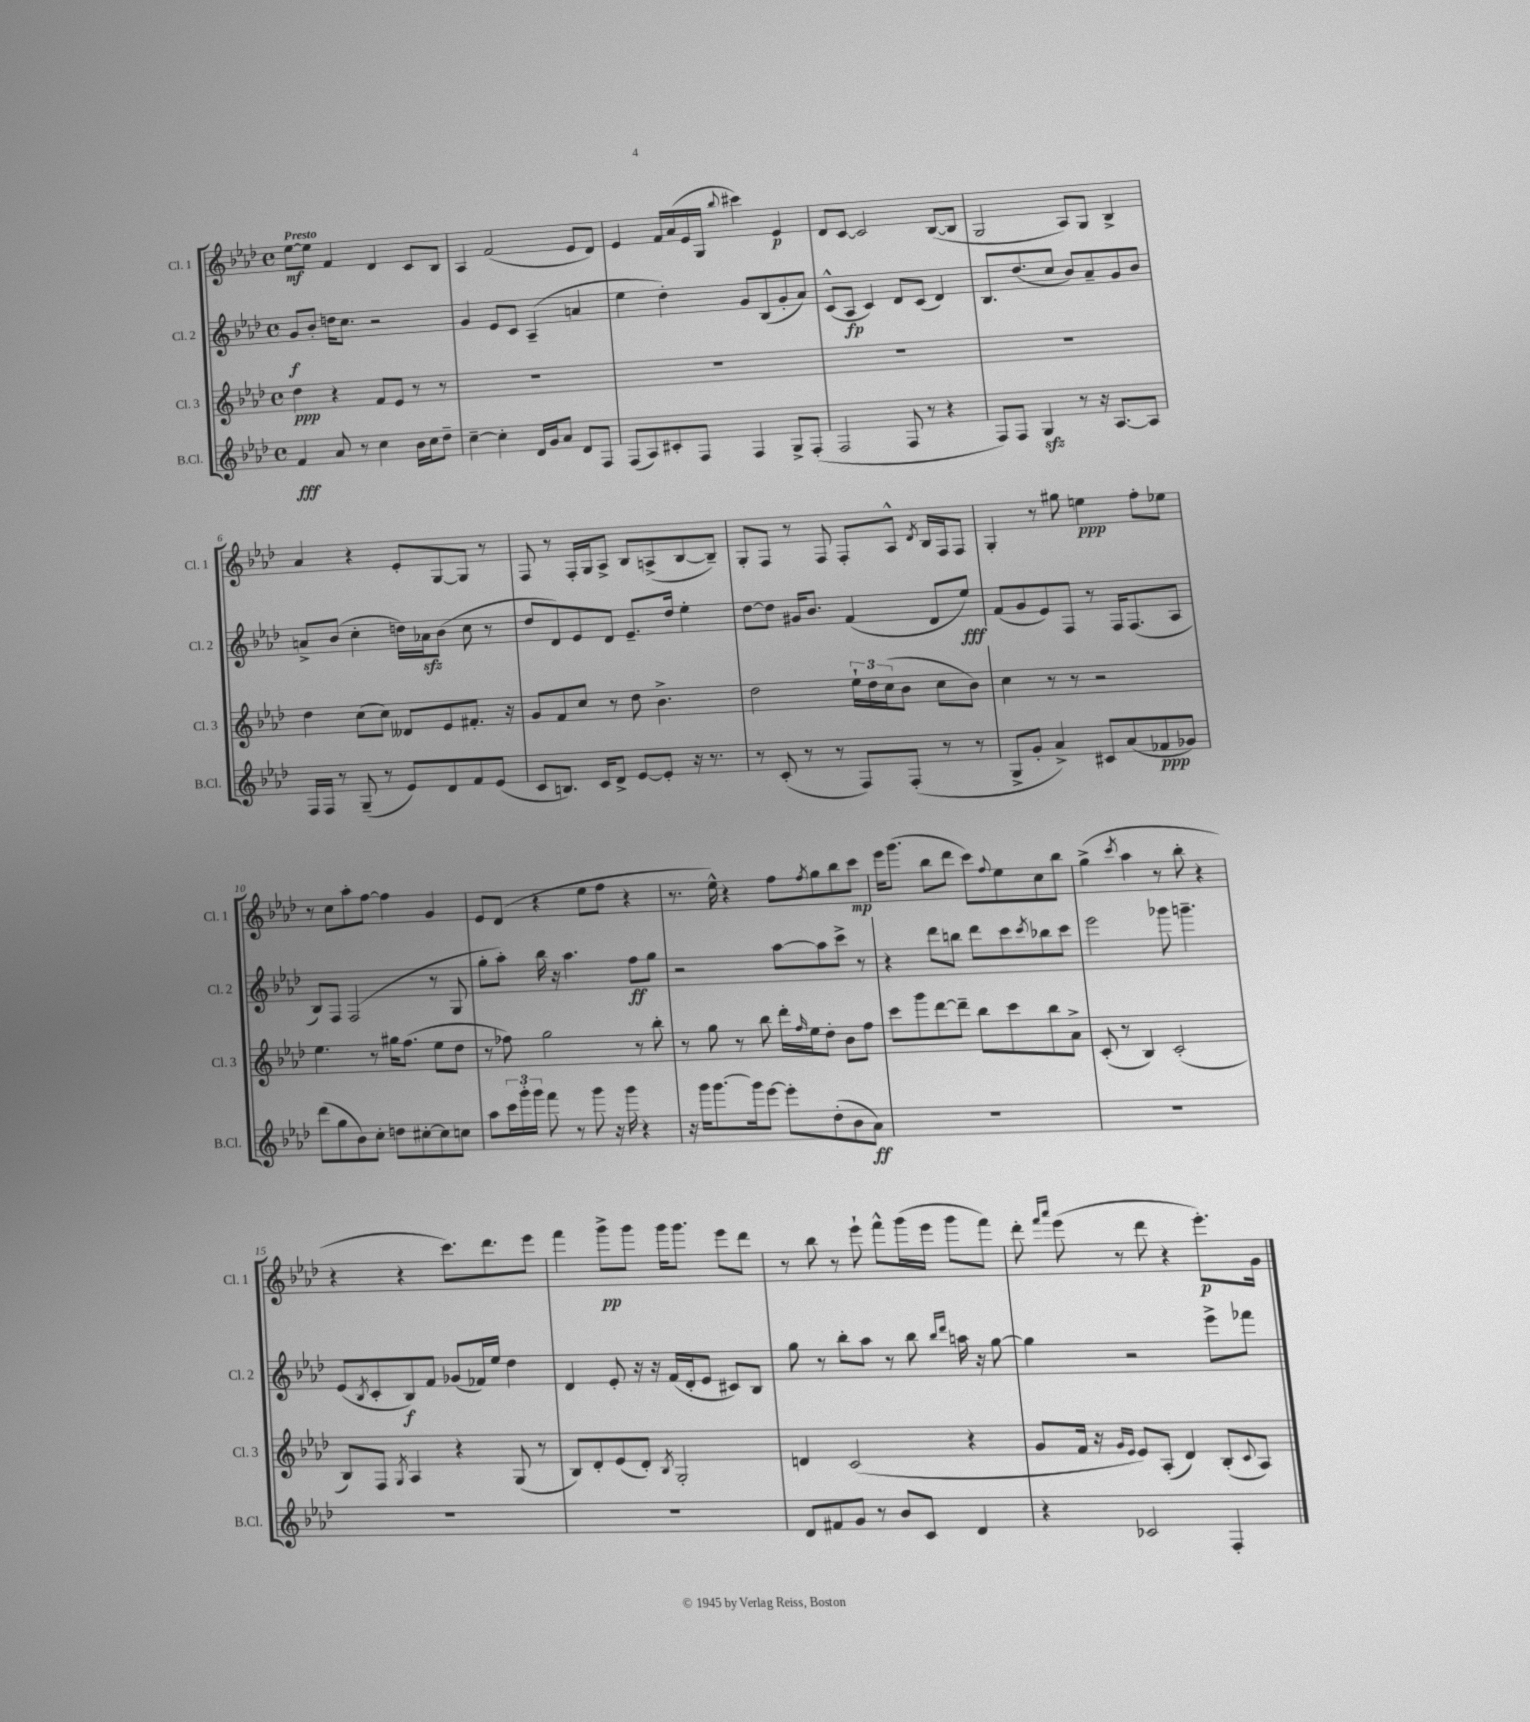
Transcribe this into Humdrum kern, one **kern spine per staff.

**kern	**kern	**kern	**kern
*staff4	*staff3	*staff2	*staff1
*clefG2	*clefG2	*clefG2	*clefG2
*k[b-e-a-d-]	*k[b-e-a-d-]	*k[b-e-a-d-]	*k[b-e-a-d-]
*M4/4	*M4/4	*M4/4	*M4/4
*met(c)	*met(c)	*met(c)	*met(c)
4f	4dd-	8g	[8ee-
.	.	8b-'	8ee-]
8a-	4r	16dd	4f
.	.	8.cc	.
8r	.	.	.
4cc	8f	2r	4d-
.	8e-	.	.
16b-	8r	.	8c
16cc	.	.	.
8dd-~	8r	.	8B-
=	=	=	=
[4cc~	1r	4g	4A-
4cc']	.	8e-	(2f
.	.	8c	.
16d-	.	(4A-~	.
16g	.	.	.
8a-	.	.	.
8d-	.	4a	8e-
8F	.	.	8d-)
=	=	=	=
(8F	1r	4ee-	4e-
8A-)	.	.	.
8c#'	.	4dd-')	16f
.	.	.	(16a-
8F	.	.	16e-
.	.	.	16G
.	.	.	8qqbb-
4F	.	8g	4ccc#)
.	.	(8B-	.
8G^	.	8g'	4e-
(8F'	.	8a-)	.
=	=	=	=
2F	1r	(8c^^	8d-
.	.	8A-	[8c
.	.	4c)	2c]
8F	.	8d-	.
8r	.	(8c	.
4r	.	4d-)	([8B-
.	.	.	8B-]
=	=	=	=
8F)	1r	8.B-	2G
8F	.	.	.
.	.	(8.dd-	.
4G	.	.	.
.	.	8cc	.
8r	.	8b-)	8A-)
16r	.	8a-~	8G
[8.A-	.	.	.
.	.	8g	4B-^
8A-]	.	8b-	.
=	=	=	=
16F	4dd-	8a^	4a-
16F	.	.	.
8r	.	(8b-	.
(8G~	(8cc	4cc'	4r
8r	8cc)	.	.
8e-)	8d--	16dd)	8e-'
.	.	16a-	.
8d-	8e-	(8b-	[8G
8f	8.f#'	8cc	8G]
(8e-	.	8r	8r
.	16r	.	.
=	=	=	=
8c	8g	8dd-	8F
8.B)	8f	8d-)	8r
.	8cc	8e-	16F'
16c	.	.	16G
8d-^	8r	8d-	8A-^
[8e-	8dd-	8.e-~	8B-
8e-']	4.b-^	.	(8A^
.	.	16dd-	.
16r	.	4ee-'	[8B-
8.r	.	.	.
.	.	.	8B-~])
=	=	=	=
8r	2dd-	[8dd-	8G'
(8c'	.	8dd-]	8F
8r	.	16g#	8r
.	.	8.b-	.
8r	.	.	8F
8F)	24ee-`	(4f	8F'
.	24dd-	.	.
.	(24cc	.	.
(8F'	8b-	.	8A-^^
.	.	.	8qd-
8r	8cc	8d-	16B-
.	.	.	16F
8r	8b-)	8ee-)	8F
=	=	=	=
8G^	4cc	(8f	4G'
8g'	.	8g	.
4a-^)	8r	8e-)	8r
.	8r	8F	8gg#
8c#	2r	8r	4ee
(8a-	.	16F	.
.	.	(8.F	.
8f-	.	.	8ff'
8g-)	.	8A-	8ee-
=	=	=	=
(8ddd-	4.ee-	8B-)	8r
8gg	.	8F	8cc
8b-)	.	(2F	8aa-'
8cc'	8r	.	[8ff
8dd	16gg#	.	4ff]
.	(8.ff	.	.
[8cc#'	.	.	.
8cc#]	8ee-	8r	4g
8cc	8dd-	8G	.
=	=	=	=
8aa-	8r	8gg'	8e-
24ccc	8ff-)	8aa-')	(8d-
24ggg'	.	.	.
24ggg	.	.	.
8fff	2gg	16bb-	4r
.	.	16r	.
8r	.	4.aa-	.
8ggg	.	.	8ee-
16r	.	.	8ff
16ggg	.	.	.
4r	8r	8ff	4r
.	8bb-'	8gg	.
=	=	=	=
16r	8r	2r	8.r
16ggg	.	.	.
[8.ggg	8gg	.	.
.	.	.	16ee-^^)
.	8r	.	4r
16ggg]	.	.	.
[8eee-	8bb-	.	.
8eee-']	16ddd-'	[8aa-	8ff
.	16qqff	.	.
.	16ee-	.	.
.	.	.	8qff
(8dd-'	8dd-'	8aa-]	8gg
8b-	8b-	8ccc^	8bb-
8a-)	8ff	8r	8ccc
=	=	=	=
1r	8ccc	4r	16eee-
.	.	.	(8.ggg
.	8ggg	.	.
.	[8ddd-	8ddd-	8bb-
.	8ddd-~]	8bb	8ddd-
.	8bb-	8ddd-	8ccc)
.	.	.	8qqff
.	8ccc	8ccc	8ee-
.	.	8qccc	.
.	8bb-	8bb-	8cc
.	8a-^	8ccc	8bb-
=	=	=	=
1r	(8c'	2eee-	(4gg^
.	8r	.	.
.	.	.	8qccc
.	4B-)	.	4aa-
.	(2c'	8ggg-	8r
.	.	4.ggg~	8bb-'
.	.	.	4r
=	=	=	=
1r	8B-)	(8e-	4r
.	.	8qB-	.
.	8F	8c'	.
.	8qG	.	.
.	4A-	8B-)	4r
.	.	8f	.
.	4r	(8g-	8.ccc)
.	.	16f-)	.
.	.	16ee-	8.ddd-
.	(8G	4dd-	.
.	8r	.	8eee-
=	=	=	=
1r	8B-)	4d-	4fff
.	8d-'	.	.
.	(8e-	8e-'	8ggg^
.	8d-')	16r	8ggg
.	.	16r	.
.	8qB-	.	.
.	2G'	(16f	16ggg
.	.	16d-'	8.ggg
.	.	8e-	.
.	.	8c#)	8eee-
.	.	8B-	8ddd-
=	=	=	=
8d-	4d	8gg	8r
8f#	.	8r	8bb-
8g	(2c	8bb-'	8r
8r	.	8aa-	8eee-`
8b-	.	8r	8fff^^
8c	.	8bb-	(16ggg
.	.	.	16eee-
.	.	16qqbb-	.
.	.	16qqddd-	.
4d-	4r	16aa	8ggg
.	.	16r	.
.	.	[8gg	8fff)
=	=	=	=
4r	8g	4gg]	8ddd-'
.	.	.	16qqfff
.	.	.	16qqaaa-
.	16f	.	(8eee-
.	16r	.	.
.	16qqg	.	.
.	16qqe-	.	.
2c-	8e-)	2r	8r
.	(8A-'	.	8ddd-
.	4d-)	.	4r
4F'	(8B-'	8eee-^	8.eee-')
.	8qqc	.	.
.	8A-)	8fff-	.
.	.	.	16g
==	==	==	==
*-	*-	*-	*-
